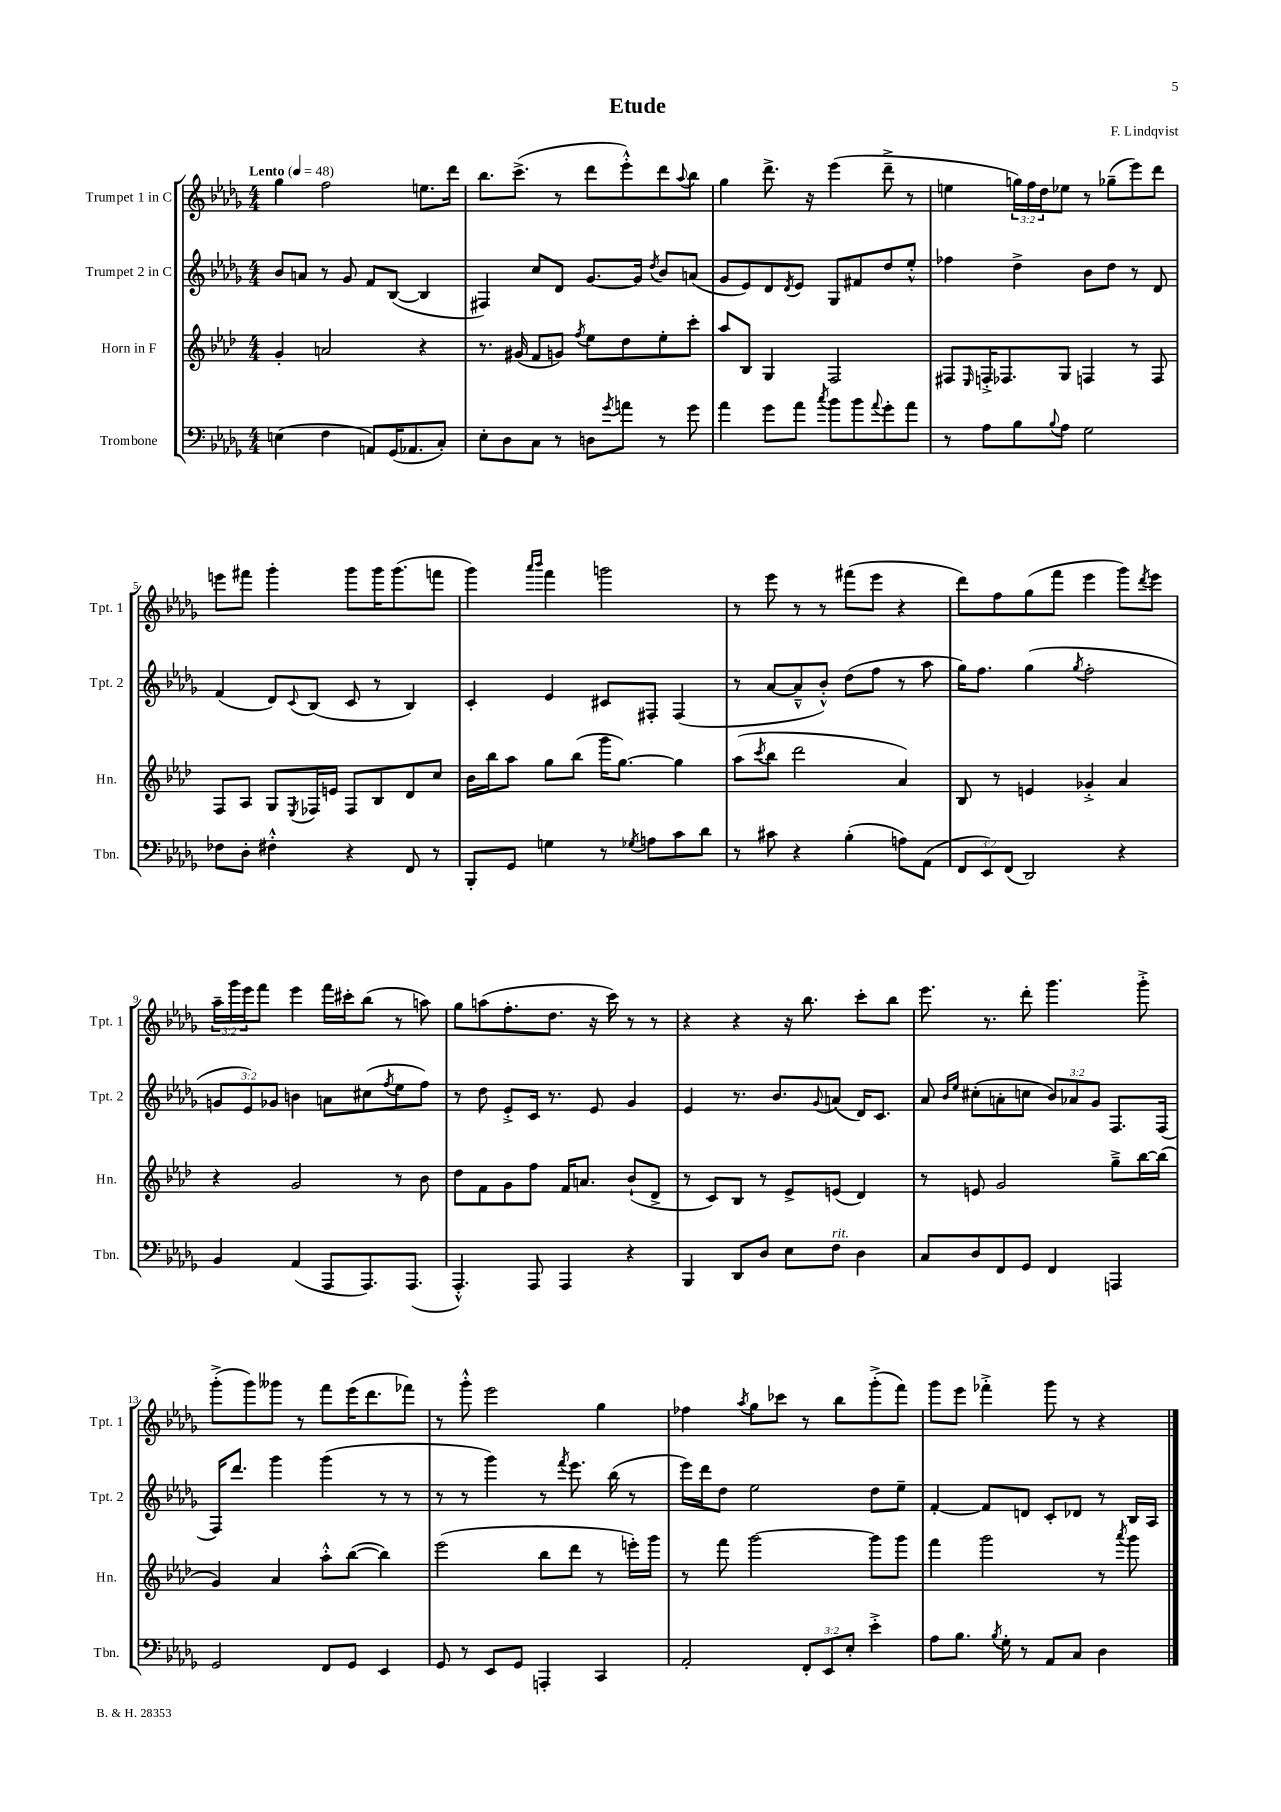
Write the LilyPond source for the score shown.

\header { title = "Etude" composer = "F. Lindqvist" }
<<
\new StaffGroup <<
\new Staff = "s0" \with { instrumentName = "Trumpet 1 in C" shortInstrumentName = "Tpt. 1" } {
    \clef treble \key des \major \numericTimeSignature \time 4/4 \override Staff.TupletNumber.text = #tuplet-number::calc-fraction-text \tempo "Lento" 4 = 48
    ges''4 f''2 e''8. des'''16 |
    bes''8. c'''8.->( r8 des'''8 ees'''8-.-^) des'''8 \appoggiatura { aes''8 } bes''8 |
    ges''4 des'''8.-> r16 ees'''4( des'''8---> r8 |
    e''4 \tuplet 3/2 { g''16) f''16 des''16 } ees''8 r8 ges''8--( ees'''8) des'''8 |
    e'''8 fis'''8 ges'''4-. ges'''8 ges'''16 ges'''8.( f'''8 |
    ges'''4) \grace { aes'''16 bes'''16 } f'''4 g'''2 |
    r8 ees'''8 r8 r8 fis'''8( ees'''8 r4 |
    des'''8) f''8 ges''8( f'''8 ees'''4 ges'''8) \acciaccatura { des'''8 } ees'''8 |
    \tuplet 3/2 { aes''16-- ges'''16 ees'''16 } f'''8 ees'''4 f'''16 cis'''16-. bes''8( r8 a''8) |
    ges''8 a''8( f''8.-. des''8. r16 c'''16) r8 r8 |
    r4 r4 r16 bes''8. c'''8-. bes''8 |
    ees'''8. r8. des'''8-. ges'''4. ges'''8-.-> |
    ges'''8-.->( ges'''8) geses'''8 r8 f'''8 ees'''16( des'''8. fes'''8) |
    r8 ges'''8-.-^ ees'''2 ges''4 |
    fes''4 \acciaccatura { aes''8 } ges''8 ces'''8 r8 bes''8 ges'''8-.->( f'''8) |
    ges'''8 ees'''8 fes'''4-.-> ges'''8 r8 r4 \bar "|." |
}
\new Staff = "s1" \with { instrumentName = "Trumpet 2 in C" shortInstrumentName = "Tpt. 2" } {
    \clef treble \key des \major \numericTimeSignature \time 4/4 \override Staff.TupletNumber.text = #tuplet-number::calc-fraction-text
    bes'8 a'8 r8 ges'8 f'8 bes8~( bes4 |
    fis4) c''8 des'8 ges'8.~ ges'16 \acciaccatura { des''8 } bes'8 a'8( |
    ges'8 ees'8) des'8 \acciaccatura { des'8 } ees'8 ges8 fis'8 des''8 ees''8-.-^ |
    fes''4 des''4-> bes'8 des''8 r8 des'8 |
    f'4( des'8) \appoggiatura { c'8 } bes8( c'8 r8 bes4) |
    c'4-. ees'4 cis'8 fis8-. fis4( |
    r8 aes'8~ aes'8---^ bes'8-.-^) des''8( f''8 r8 aes''8 |
    ges''16) f''8. ges''4( \acciaccatura { ges''8 } f''2-. |
    \tuplet 3/2 { g'8 ees'8) ges'8 } b'4 a'8 cis''8( \acciaccatura { f''8 } ees''8 f''8) |
    r8 des''8 ees'8-.-> c'16 r8. ees'8 ges'4 |
    ees'4 r8. bes'8. \appoggiatura { ges'8 } a'8( des'16) c'8. |
    aes'8 \grace { bes'16 ees''16 } cis''8-.( a'8-. c''8 \tuplet 3/2 { bes'8) aes'8 ges'8 } f8. f16( |
    f16) des'''8. ges'''4 ges'''4( r8 r8 |
    r8 r8 ges'''4) r8 \acciaccatura { f'''8 } ees'''8. bes''16( r8 |
    ees'''16) des'''16 des''8 ees''2 des''8 ees''8-- |
    f'4~-. f'8 d'8 c'8-. des'8 r8 bes16 aes16 \bar "|." |
}
\new Staff = "s2" \with { instrumentName = "Horn in F" shortInstrumentName = "Hn." } {
    \clef treble \key aes \major \numericTimeSignature \time 4/4
    g'4-. a'2 r4 |
    r8. gis'16( f'8 g'8) \acciaccatura { f''8 } ees''8 des''8 ees''8-. c'''8-. |
    aes''8 bes8 g4 f2 |
    fis8 \grace { ees16 } f16-.-> fes8. g8 f4 r8 f8 |
    f8 aes8 g8 \acciaccatura { ees8 } fes16 e'16 fes8 bes8 des'8 c''8 |
    bes'16 bes''16 aes''8 g''8 bes''8( g'''16 g''8.~) g''4 |
    aes''8( \acciaccatura { c'''8 } bes''8 des'''2 aes'4) |
    bes8 r8 e'4 ges'4-.-> aes'4 |
    r4 g'2 r8 bes'8 |
    des''8 f'8 g'8 f''8 f'16 a'8. bes'8-!( des'8-> |
    r8 c'8) bes8 r8 ees'8-> e'8( des'4) |
    r8 e'8 g'2 g''8---> bes''16~ bes''16( |
    g'4) aes'4 aes''8-.-^ bes''8~( bes''4) |
    ees'''2( bes''8 des'''8 r8 e'''16-.) g'''16 |
    r8 f'''8 g'''2~ g'''8 g'''8 |
    f'''4 g'''2 r8 \acciaccatura { aes'''8 } g'''8 \bar "|." |
}
\new Staff = "s3" \with { instrumentName = "Trombone" shortInstrumentName = "Tbn." } {
    \clef bass \key des \major \numericTimeSignature \time 4/4 \override Staff.TupletNumber.text = #tuplet-number::calc-fraction-text
    e4( f4 a,8) ges,16( aes,8. c8-.) |
    ees8-. des8 c8 r8 d8 \acciaccatura { ges'8 } a'8 r8 ges'8 |
    aes'4 ges'8 aes'8 \acciaccatura { c''8 } bes'8 bes'8 \appoggiatura { aes'8 } ges'8-. aes'8 |
    r8 aes8 bes8 \appoggiatura { bes8 } aes8 ges2 |
    fes8 des8-. fis4-.-^ r4 f,8 r8 |
    bes,,8-. ges,8 g4 r8 \acciaccatura { ges8 } a8 c'8 des'8 |
    r8 cis'8 r4 bes4-.( a8) aes,8( |
    \tuplet 3/2 { f,8 ees,8) f,8( } des,2) r4 |
    bes,4 aes,4( aes,,8 aes,,8.) aes,,8.( |
    aes,,4.-.-^) aes,,8 aes,,4 r4 |
    bes,,4 des,8 des8 ees8 f8^\markup { \italic "rit." } des4 |
    c8 des8 f,8 ges,8 f,4 a,,4 |
    ges,2 f,8 ges,8 ees,4 |
    ges,8 r8 ees,8 ges,8 a,,4-. c,4 |
    aes,2-. \tuplet 3/2 { f,8-. ees,8 ees8-. } ees'4-.-> |
    aes8 bes8. \acciaccatura { bes8 } ges16-. r8 aes,8 c8 des4 \bar "|." |
}
>>
>>
